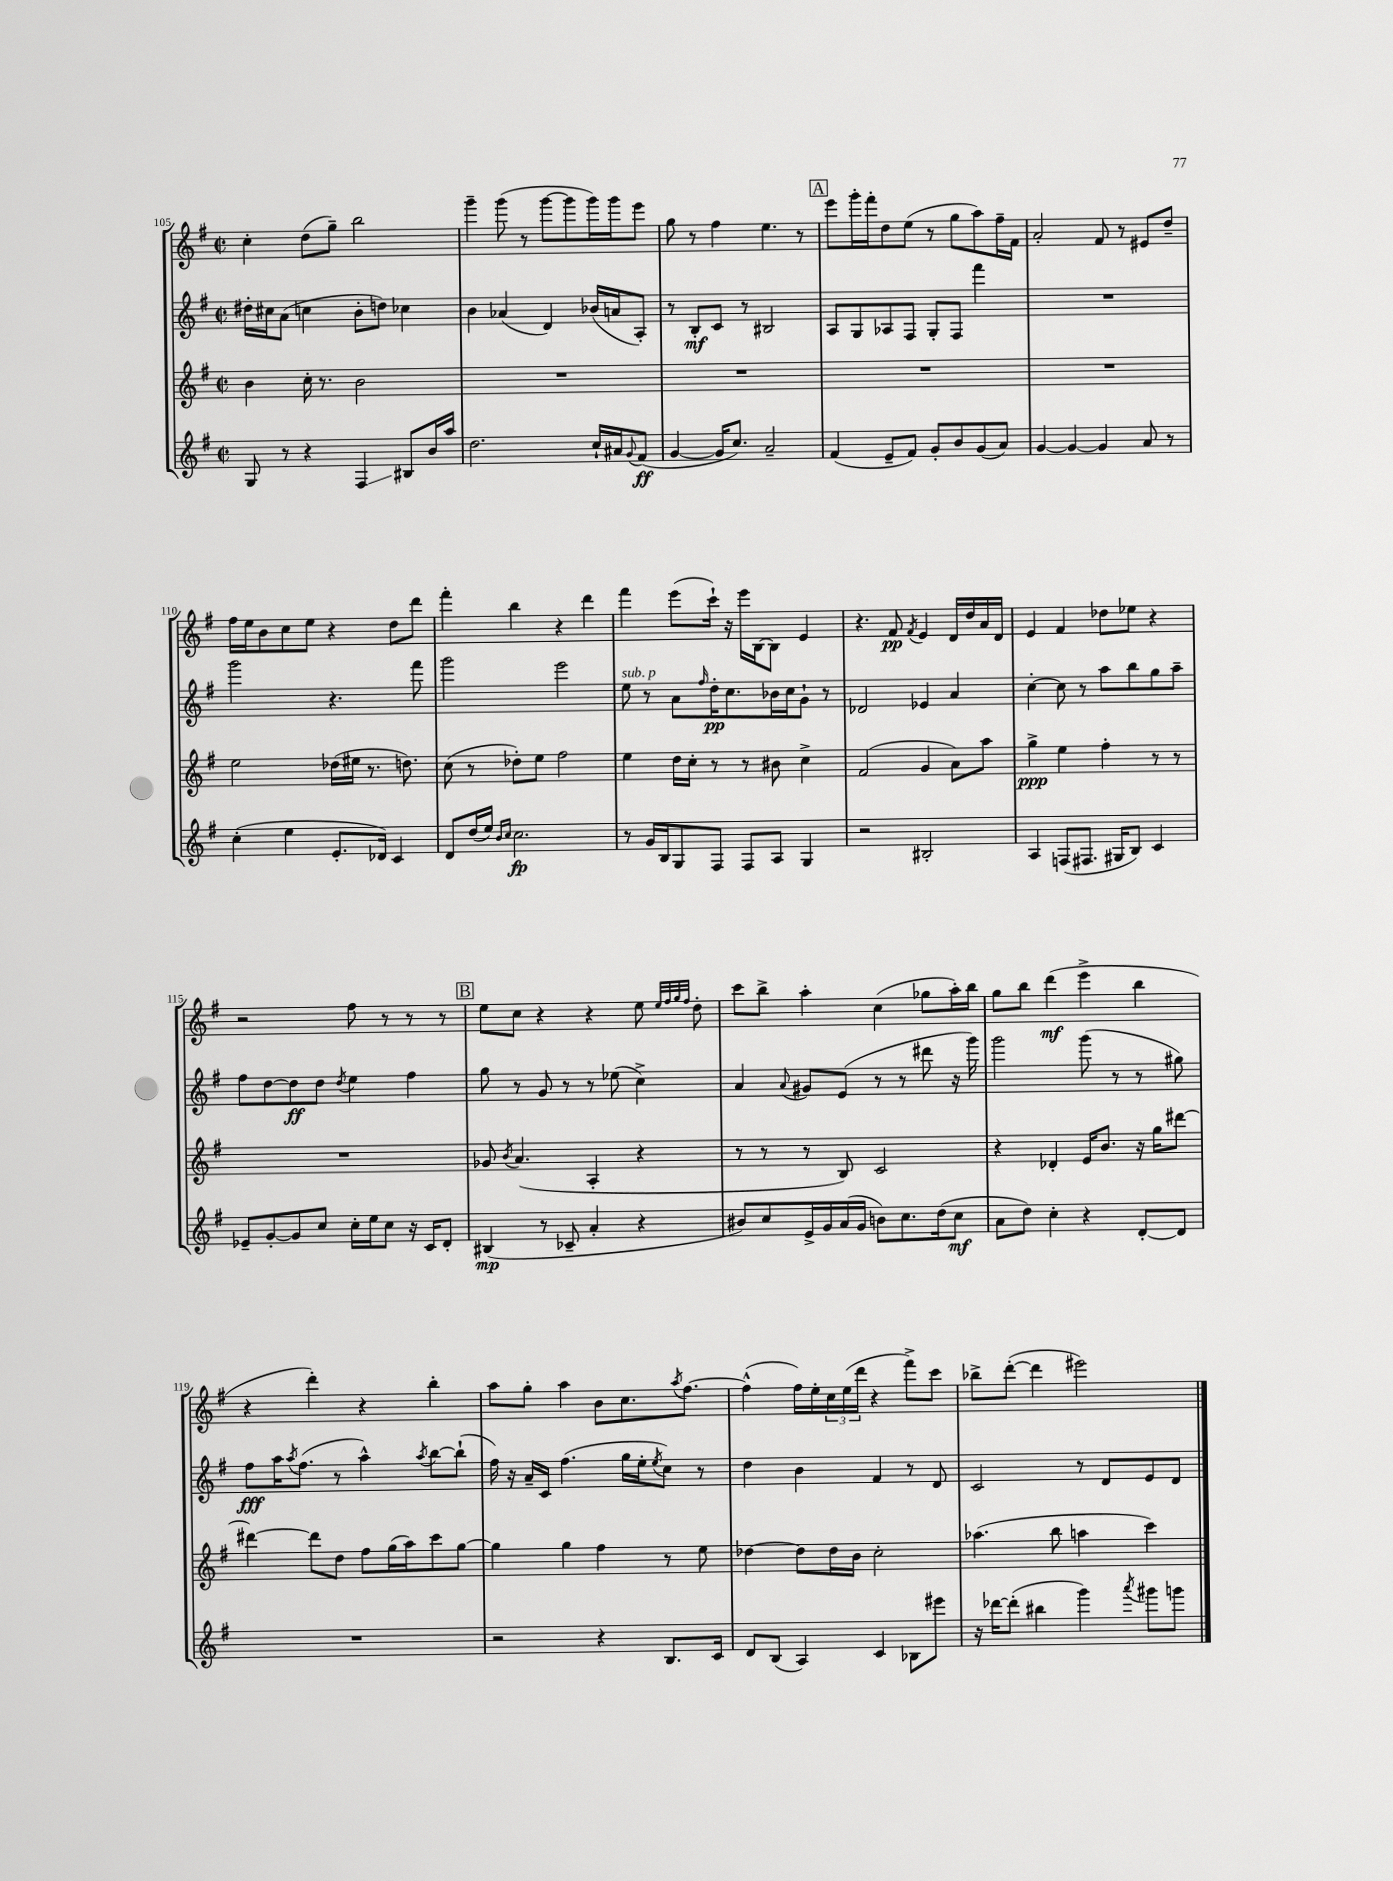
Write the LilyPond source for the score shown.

<<
\new StaffGroup <<
\new Staff = "s0" {
    \clef treble \key g \major \defaultTimeSignature \time 2/2
    c''4-. d''8( g''8--) b''2 |
    g'''4-- g'''8( r8 g'''8~ g'''8 g'''16) g'''16 e'''8 |
    g''8 r8 fis''4 e''4. r8 |
    \mark \markup { \box "A" } e'''8 g'''16-. fis'''16-. d''8 e''8( r8 g''8 a''8) fis''16-- fis'16 |
    a'2-. fis'8 r8 eis'8 d''8-- |
    fis''16 e''16 b'8 c''8 e''8 r4 d''8 d'''8 |
    fis'''4-. b''4 r4 d'''4 |
    fis'''4 e'''8( c'''16-!) r16 e'''16 b16~ b8 e'4 |
    r4. fis'8\pp \acciaccatura { fis'8 } e'4 d'16 d''16 a'16 d'16 |
    e'4 fis'4 des''8 ees''8 r4 |
    r2 fis''8 r8 r8 r8 |
    \mark \markup { \box "B" } e''8 c''8 r4 r4 e''8 \grace { e''32 fis''32 g''32 fis''32 } d''8-. |
    c'''8 b''8-> a''4-. c''4( ges''8 a''16-.) b''16 |
    g''8 b''8 d'''4\mf( e'''4-> b''4 |
    r4 d'''4-.) r4 b''4-. |
    a''8 g''8-. a''4 b'8 c''8. \acciaccatura { a''8 } fis''8.~ |
    fis''4-^( fis''16) e''16-. \tuplet 3/2 { c''16 e''16( d'''16 } r4 fis'''8->) c'''8 |
    bes''8-> d'''8~-.( d'''4 eis'''2) \bar "|." |
}
\new Staff = "s1" {
    \clef treble \key g \major \defaultTimeSignature \time 2/2
    dis''16-. cis''16 a'8( c''4 b'8-. d''8) ces''4 |
    b'4 aes'4( d'4) bes'16( a'16 a8-.) |
    r8 b8-.\mf c'8 r8 bis2 |
    \mark \markup { \box "A" } a8 g8 aes8 fis8 g8-. fis8 fis'''4 |
    R1 |
    g'''2 r4. fis'''8 |
    g'''2 e'''2 |
    e''8^\markup { \italic "sub. p" } r8 a'8 \grace { fis''16 } d''16-.\pp c''8. bes'16 c''16 g'8-! r8 |
    des'2 ees'4 a'4 |
    c''4~-. c''8 r8 a''8 b''8 g''8 a''8-- |
    fis''8 d''8~ d''8\ff d''8 \acciaccatura { d''8 } e''4 fis''4 |
    \mark \markup { \box "B" } g''8 r8 g'8 r8 r8 ees''8( c''4->) |
    a'4 \appoggiatura { a'8 } gis'8 e'8( r8 r8 dis'''8 r16 g'''16) |
    g'''2 g'''8( r8 r8 gis''8) |
    fis''8\fff a''16 \acciaccatura { a''8 } fis''8.( r8 a''4-^) \acciaccatura { a''8 } b''8~ b''8-!( |
    fis''16) r16 a'16-- c'16 fis''4.( g''16 e''16-. \acciaccatura { e''8 } c''8) r8 |
    d''4 b'4 fis'4 r8 d'8 |
    c'2 r8 d'8 e'8 d'8 \bar "|." |
}
\new Staff = "s2" {
    \clef treble \key g \major \defaultTimeSignature \time 2/2
    b'4 c''16-. r8. b'2 |
    R1 |
    R1 |
    \mark \markup { \box "A" } R1 |
    R1 |
    e''2 des''16( eis''16 r8. d''8.) |
    c''8( r8 des''8-.) e''8 fis''2 |
    e''4 d''16 c''16-. r8 r8 bis'8 c''4-> |
    fis'2( g'4 a'8) a''8 |
    g''4->\ppp e''4 fis''4-. r8 r8 |
    R1 |
    \mark \markup { \box "B" } ges'8 \acciaccatura { b'8 } a'4.( a4-. r4 |
    r8 r8 r8 b8) c'2 |
    r4 des'4-. e'16 b'8. r16 g''16 dis'''8~ |
    dis'''4~ dis'''8 d''8 fis''8 g''16( a''16) c'''8 g''8~ |
    g''4 g''4 fis''4 r8 e''8 |
    des''4~ des''8 des''16 b'16 c''2-. |
    aes''4.( b''8 a''4 c'''4) \bar "|." |
}
\new Staff = "s3" {
    \clef treble \key g \major \defaultTimeSignature \time 2/2
    g8 r8 r4 fis4\glissando bis8 b'16 a''16 |
    d''2. c''16-! ais'16 \appoggiatura { g'8 } fis'8\ff( |
    g'4~ g'16 c''8.) a'2-- |
    \mark \markup { \box "A" } fis'4( e'8-- fis'8) g'8-. b'8 g'8( a'8) |
    g'4~ g'4~ g'4 a'8 r8 |
    c''4-.( e''4 e'8.-. des'16) c'4 |
    d'8 d''16( e''16) \grace { b'16 c''16 } c''2.\fp |
    r8 g'16 b16 g8 fis8 fis8 a8 g4 |
    r2 bis2-. |
    a4 f8( fis8. gis16 b8) c'4 |
    ees'8-- g'8~-. g'8 c''8 c''16-. e''16 c''8 r16 c'16 d'8-. |
    \mark \markup { \box "B" } bis4\mp( r8 ces'8-- a'4-. r4 |
    bis'8) c''8 e'16-> g'16 a'16( g'16 b'8) c''8. d''16( c''8\mf |
    a'8 d''8) c''4-. r4 d'8~-. d'8 |
    R1 |
    r2 r4 b8. c'16 |
    d'8 b8( a4) c'4 bes8 eis'''8 |
    r16 des'''16~ des'''8-.( bis''4 g'''4) \acciaccatura { a'''8 } gis'''8 g'''8 \bar "|." |
}
>>
>>
\layout { \context { \Score currentBarNumber = #105 } }
